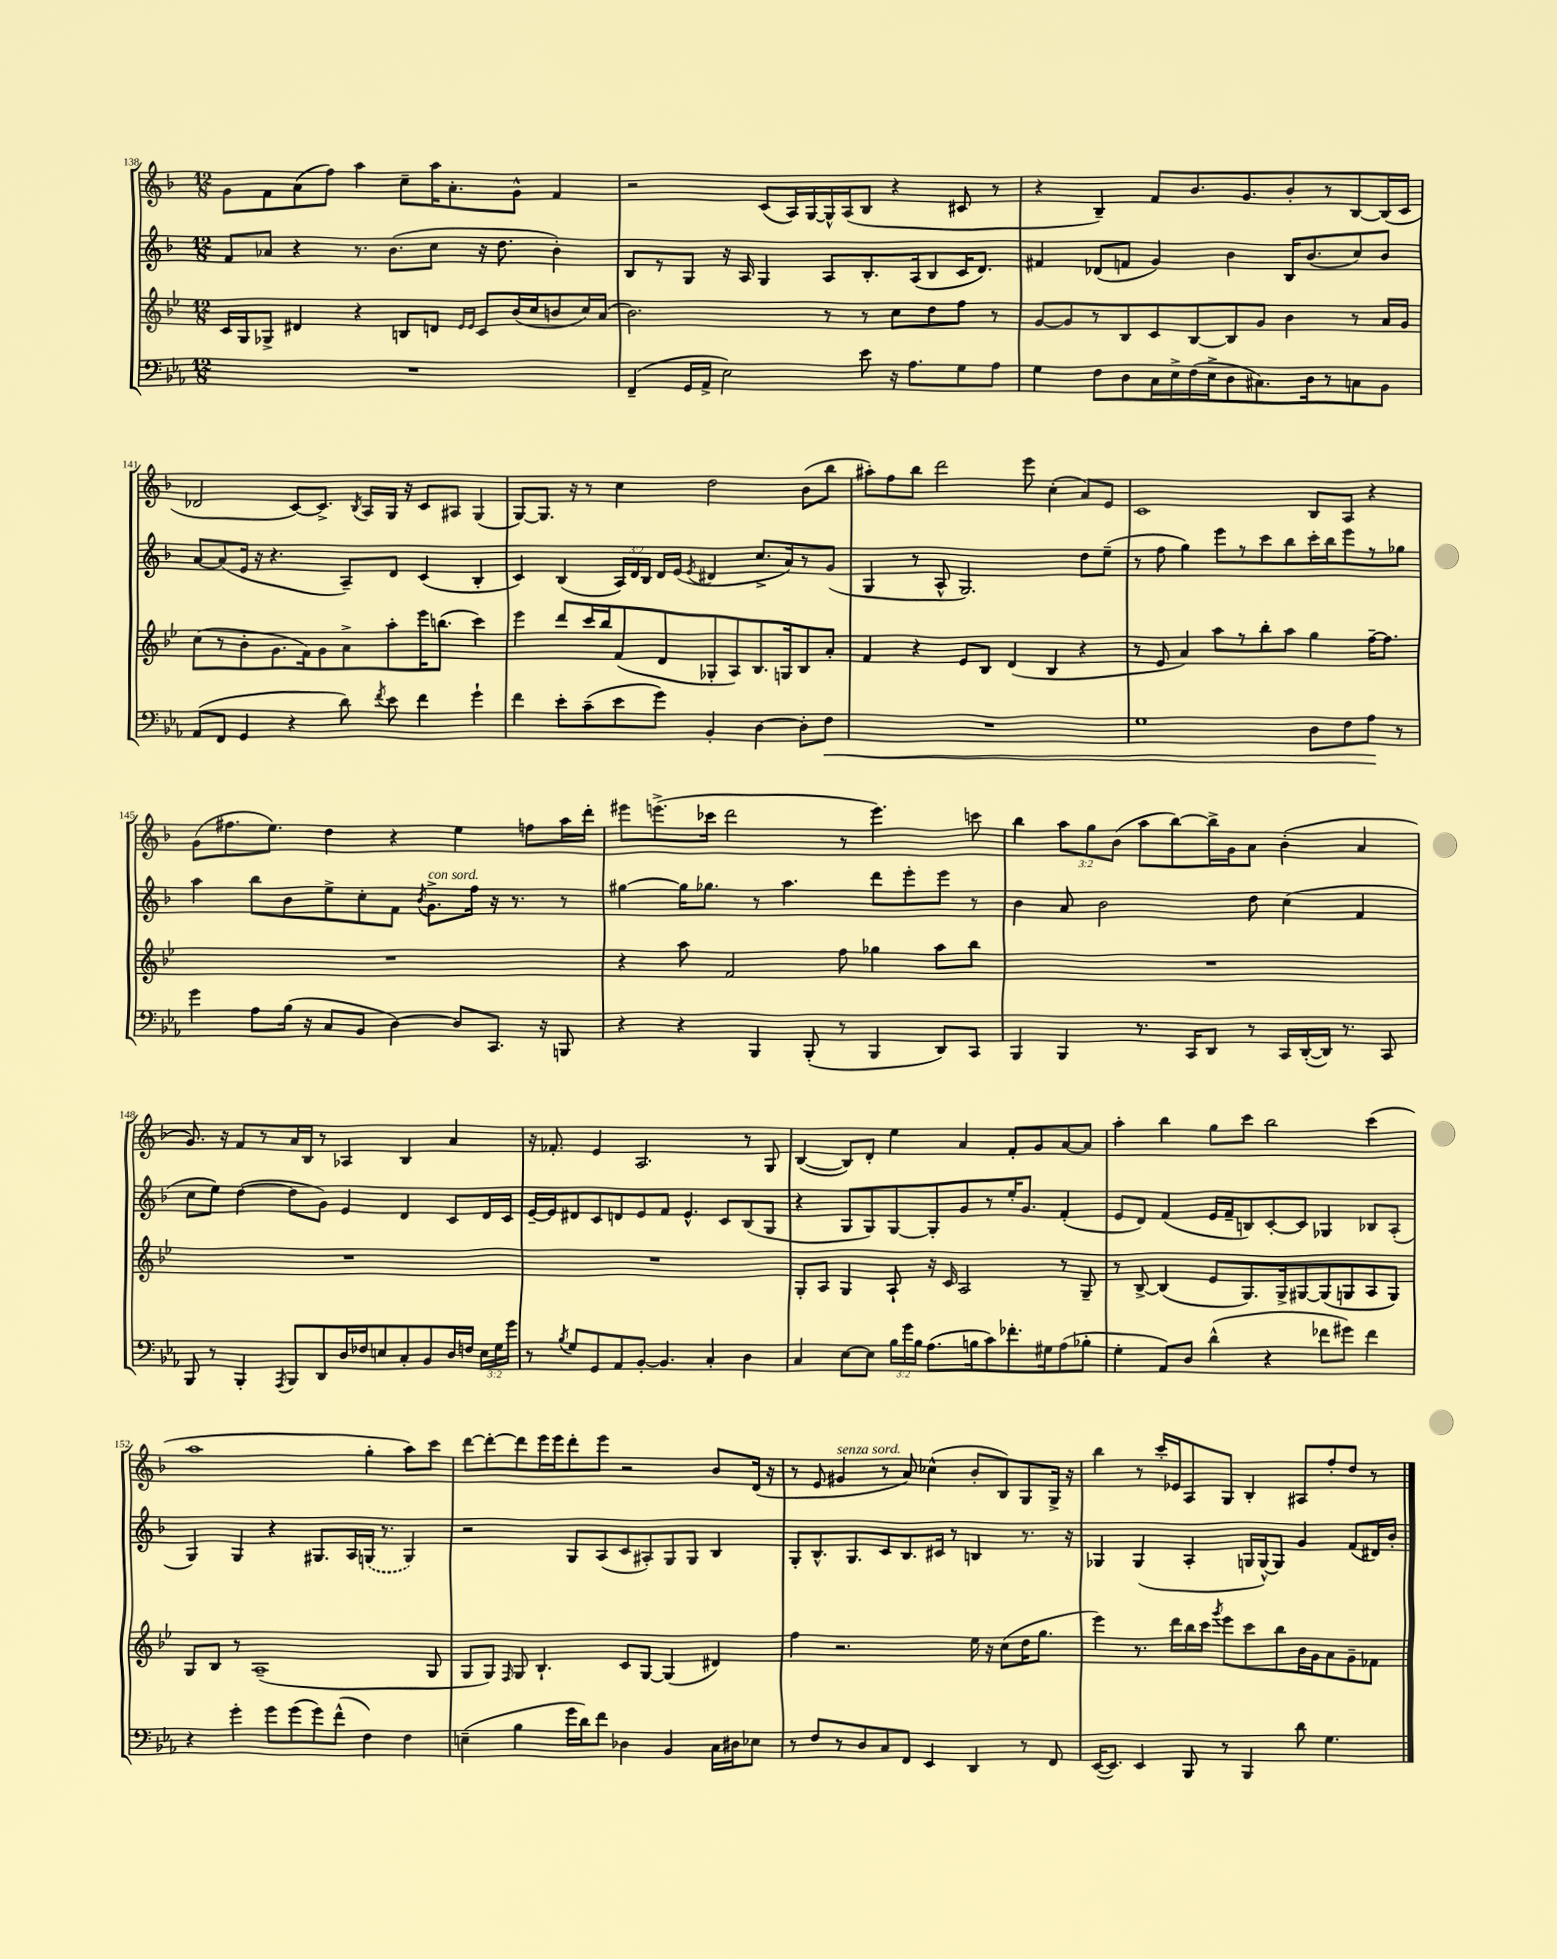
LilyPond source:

<<
\new StaffGroup <<
\new Staff = "s0" {
    \clef treble \key f \major \numericTimeSignature \time 12/8 \override Staff.TupletNumber.text = #tuplet-number::calc-fraction-text
    \autoBeamOff g'8[ f'8 a'8( f''8]) a''4 c''8[-- a''16 a'8.-. g'8]-^ f'4 |
    r2 c'8[( a16) g16~ g16-^ a16( bes8] r4 cis'8 r8 |
    r4 bes4--) f'8[ bes'8. g'8. bes'8-. r8 bes8~ bes16( c'16] |
    des'2 c'8[~) c'8.]-> \acciaccatura { bes8 } a16[ g16] r16 c'8[ ais8] g4( |
    g8[~) g8.] r16 r8 c''4 d''2 bes'8[( bes''8] |
    ais''8[-.) f''8 bes''8] d'''2 e'''8 c''4-.( a'8[) e'8] |
    c'1 bes8[ a8] r4 |
    g'8[( fis''8. e''8.]) d''4 r4 e''4 f''8[ a''16 d'''16]-. |
    eis'''8[ e'''8.->( ces'''16] d'''2 r8 e'''4.) c'''8 |
    bes''4 \tuplet 3/2 { a''8[ g''8 bes'8]( } a''8[ bes''8~) bes''16-> g'16 a'8] bes'4-.( a'4 |
    g'8.) r16 f'8[ r8 a'16 bes16] r8 aes4 bes4 a'4 |
    r16 fes'8.-. e'4 a2. r8 g8 |
    bes4~( bes8[) d'8]-. e''4 a'4 f'8[-. g'8 a'8~ a'8] |
    a''4-. bes''4 g''8[ c'''8] bes''2 c'''4( |
    a''1 g''4-. a''8[) c'''8] |
    d'''8[~ d'''8~-. d'''8 e'''16 e'''16 d'''8-. e'''8] r2 bes'8[ d'16]( r16 |
    r8 e'8 gis'4^\markup { \italic "senza sord." } r8 a'8) ces''4-^( bes'8[-. bes8) g8 g16]-> r16 |
    bes''4 r8 c'''16[-. ees'16 a8 g8] bes4-. ais8[ f''8-. d''8] r8 \bar "|." |
}
\new Staff = "s1" {
    \clef treble \key f \major \numericTimeSignature \time 12/8 \override Staff.TupletNumber.text = #tuplet-number::calc-fraction-text
    \autoBeamOff f'8[ aes'8] r4 r8. bes'8.[( c''8] r16 d''8. bes'4-.) |
    bes8[ r8 g8] r16 a16 g4 a8[ bes8.-. a16( bes8 c'16 d'8.]) |
    fis'4 des'8[( f'8] g'4) bes'4 bes16[ bes'8.( c''8) bes'8] |
    a'8[~ a'8( e'16] r16 r4. a8[--) d'8] c'4( bes4-. |
    c'4) bes4( \tuplet 3/2 { a16[) d'16 bes16] } d'16[ e'16]( \acciaccatura { e'8 } dis'4 c''8.[-> a'16) r8 g'8]( |
    g4 r8 a8-^ g2.) d''8[ e''8]--( |
    r8 f''8 g''4) e'''8[ r8 c'''8 bes''8 c'''16-. bes''16 e'''8 r8 ges''8] |
    a''4 bes''8[ bes'8 e''8-> c''8-. f'8] \acciaccatura { bes'8 } g'8.[->^\markup { \italic "con sord." } f''16] r16 r8. r8 |
    gis''4~ gis''16[ ges''8.] r8 a''4. d'''8[ e'''8-. e'''8] r8 |
    bes'4 a'8 bes'2 d''8 c''4( f'4 |
    c''8[ e''8]) d''4~( d''8[ g'8]) e'4 d'4 c'8[ d'16 c'16] |
    e'16[~-- e'16 dis'8 c'8 d'8 e'8 f'8] e'4.-^ c'8[ bes8( g8] |
    r4 g8[ g8) g8~ g8-. g'8 r8 e''16-. g'8.] f'4-.( |
    e'8[ d'8]) f'4( e'16[ f'16-- b8) c'8~-. c'8] ges4 bes8[ a8]-.( |
    g4) g4 r4 gis8.[ a16 \once \slurDashed g16]( r8. g4) |
    r2 g8[ a8( c'8 ais8-.) g8 g8] bes4 |
    g8[-. bes8.-^ g8. c'8 bes8. cis'16] r8 b4 r8. r16 |
    ges4 ges4( a4-. g16[ g16~-^) g8] g'4 f'8[( dis'16) bes'16]-. \bar "|." |
}
\new Staff = "s2" {
    \clef treble \key bes \major \numericTimeSignature \time 12/8
    \autoBeamOff c'16[ g16 ges8]-> dis'4 r4 b8[ d'8] \grace { ees'16[ ees'16] } c'8[ bes'16( c''16 b'8 c''16) a'16]( |
    bes'2.) r8 r8 c''8[ d''8 f''8] r8 |
    g'8[~ g'8 r8 bes8 c'8 bes8~ bes8 g'8] bes'4 r8 a'16[ g'16] |
    c''8[( r8 bes'8-. g'8. f'16) g'8 a'8-> a''8-. ees'''16 b''8.]( c'''4) |
    ees'''4 d'''8[ c'''16 bes''16 f'8( d'8 ges8-. a8) bes8. g16 bes8 a'8]-. |
    f'4 r4 ees'8[ bes8] d'4( bes4 r4 |
    r8 ees'8 a'4) a''8[ r8 bes''8-. a''8] g''4 f''16[~-- f''8.] |
    R1. |
    r4 a''8 f'2 f''8 ges''4 a''8[ bes''8] |
    R1. |
    R1. |
    R1. |
    g8[-. a8] g4 a8-! r16 c'16 a2 r8 g8-- |
    r8 bes8~-> bes4( ees'8[ g8.) g16-> gis8~ gis8( g8 a8 g8]) |
    g8[ bes8] r8 a1--( g8 |
    g8[ g8]) \grace { f16 } g8 bes4.-! c'8[ g8]~ g4( dis'4) |
    f''4 r2. ees''16 r16 c''8[( d''16 g''8.] |
    ees'''4) r8. d'''16[ bes''16 c'''16] \acciaccatura { g'''8 } ees'''8[ c'''8 bes''8 bes'16 g'16 a'8 g'8-- fes'8] \bar "|." |
}
\new Staff = "s3" {
    \clef bass \key ees \major \numericTimeSignature \time 12/8 \override Staff.TupletNumber.text = #tuplet-number::calc-fraction-text
    \autoBeamOff R1. |
    f,4--( g,16[ aes,16]-> ees2) ees'8 r16 aes8.[ g8 aes8] |
    g4 f8[ d8 c16 ees16-> f16( ees16-> d8 cis8.) d16 r8 c8 bes,8] |
    aes,8[( f,8] g,4 r4 d'8) \acciaccatura { f'8 } ees'8 f'4 g'4-! |
    f'4 ees'8[-. c'8--( ees'8 g'8]) bes,4-. d4~ d8[-. f8]\< |
    R1. |
    g1 d8[ f8 aes8]\! r8 |
    g'4 aes8[ bes16]( r16 c8[ bes,8] d4~) d8[ c,8.] r16 b,,8 |
    r4 r4 bes,,4 bes,,8-.( r8 bes,,4 d,8[) c,8] |
    bes,,4 bes,,4 r8. c,16[ d,8] r8 c,16[ d,16~-.( d,16]) r8. c,8 |
    bes,,8 r8 bes,,4-. \acciaccatura { aes,,8 } bes,,8[ d,8 d16 fes16 e8 c8-. bes,8 d16 f16] \tuplet 3/2 { e16[ g16 g'16] } |
    r8 \acciaccatura { bes8 } g8[ g,8 aes,8 bes,8]~-. bes,4. c4-. d4 |
    c4 ees8[~ ees8] \tuplet 3/2 { bes16[ g'16 bes16] } aes8.[( b16 c'8) fes'8.-. gis16 aes8( bes8]-. |
    g4-. aes,8[) d8] d'4-^( r4 fes'8[ gis'8]) fes'4 |
    r4 g'4-. g'8[ g'8( g'8) f'8]-^( f4) f4 |
    e4--( bes4 g'16[ d'16) f'8] des4 bes,4 c16[ dis16 ees8] |
    r8 f8[ r8 d8 c8 f,8] ees,4 d,4 r8 f,8 |
    ees,16[~( ees,8.]) ees,4 bes,,8 r8 bes,,4 d'8 g4. \bar "|." |
}
>>
>>
\layout { \context { \Score currentBarNumber = #138 } }
